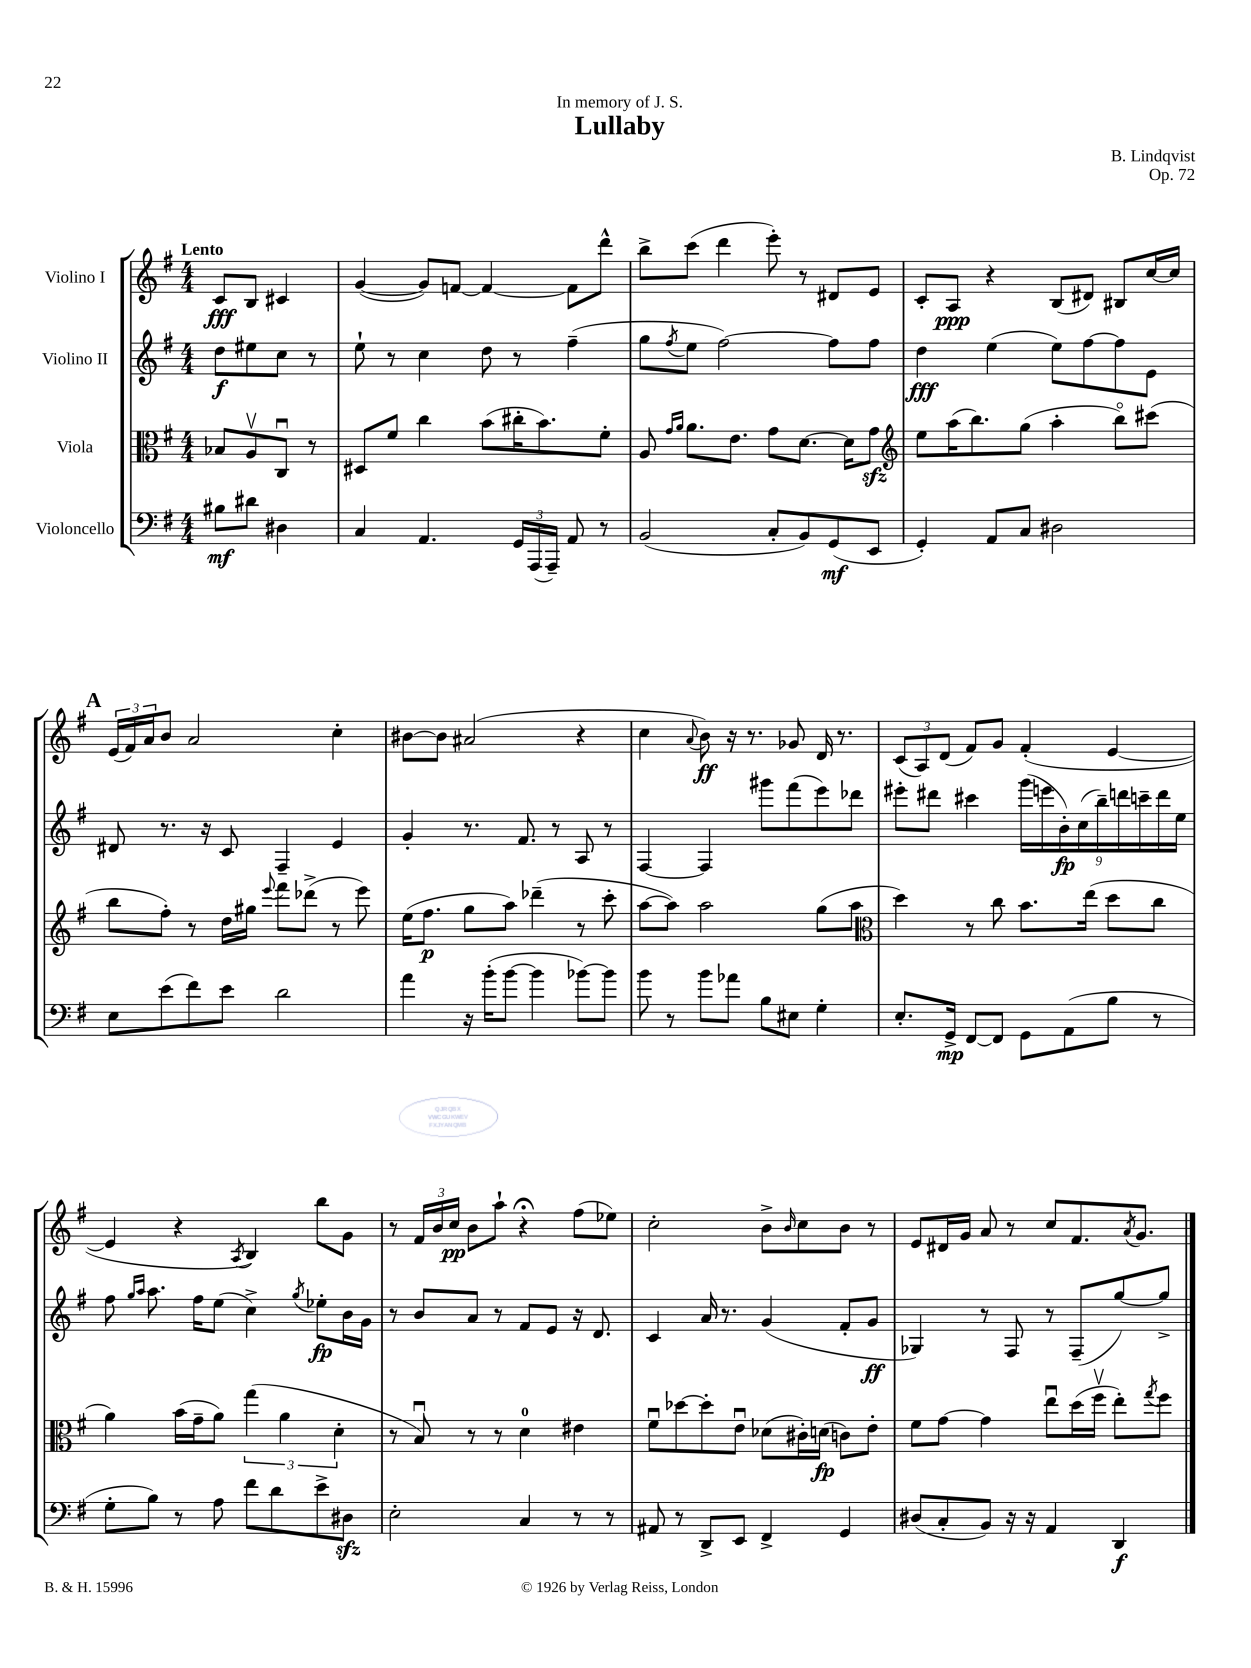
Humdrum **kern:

**kern	**kern	**kern	**kern
*staff4	*staff3	*staff2	*staff1
*clefF4	*clefC3	*clefG2	*clefG2
*k[f#]	*k[f#]	*k[f#]	*k[f#]
*M4/4	*M4/4	*M4/4	*M4/4
8B#	8B-	8dd	8c
8d#	8Av	8ee#	8B
4D#	8Cu	8cc	4c#
.	8r	8r	.
=	=	=	=
4C	8D#	8ee`	([4g
.	8f#	8r	.
4.AA	4cc	4cc	8g])
.	.	.	[8f
.	(8b	8dd	4f_
24GG	16cc#'	8r	.
(24AAA	.	.	.
.	8.b)	.	.
24AAA~)	.	.	.
8AA	.	(4ff#~	8f]
8r	8f#'	.	8ddd^^
=	=	=	=
(2BB	8A	8gg	8bb^
.	16qqg	.	.
.	16qqa	8qff#	.
.	8.a	8ee	(8ccc
.	.	[2ff#)	4ddd
.	8.e	.	.
8C'	8g	.	8eee')
8BB)	[8.d	.	8r
(8GG	.	8ff#]	8d#
.	16d]	.	.
8EE	8g	8ff#	8e
=	=	=	=
*	*clefG2	*	*
4GG')	8ee	4dd	8c'
.	(16aa	.	8A
.	8.bb)	.	.
8AA	.	(4ee	4r
8C	(8gg	.	.
2D#	4aa'	8ee)	(8B
.	.	[8ff#	8d#)
.	8bbo)	8ff#]	8B#
.	(8ccc#	8e	[16cc
.	.	.	16cc]
=	=	=	=
8E	8bb	8d#	(24e
.	.	.	24f#)
.	.	.	24a
(8e	8ff#')	8.r	8b
8f#)	8r	.	2a
.	.	16r	.
8e	16dd	8c	.
.	16gg#	.	.
.	8qqeee	.	.
2d	8fff#	4F#~	.
.	(8ddd-^	.	.
.	8r	4e	4cc'
.	8eee)	.	.
=	=	=	=
4a	(16ee	4g'	[8b#
.	8.ff#	.	.
.	.	.	8b#]
16r	8gg	8.r	(2a#
(16b'	.	.	.
[8b	8aa)	.	.
.	.	8.f#	.
4b]	(4ddd-~	.	.
.	.	8r	.
[8b-)	8r	8A	4r
8b-]	8ccc'	8r	.
=	=	=	=
8b	[8aa	[4F#	4cc
8r	8aa])	.	.
.	.	.	8qqa
8b	2aa	4F#]	8b)
8a-	.	.	16r
.	.	.	8.r
8B	.	8ggg#	.
8E#	.	(8fff#	8g-
4G'	(8gg	8eee)	16d
.	.	.	8.r
.	8aa	8ddd-	.
=	=	=	=
*	*clefC3	*	*
8.E'	4dd)	8eee#'	(12c
.	.	.	12A)
.	.	8ddd#	.
.	.	.	(12d
16GG^	.	.	.
[8FF#	8r	4ccc#	8f#)
8FF#]	8cc	.	8g
8GG	8.b	(18ggg	(4f#'
.	.	18eee	.
.	.	18b')	.
(8AA	.	.	.
.	.	(18cc	.
.	(16ee	.	.
.	.	18bb~)	.
8B	8dd	.	[4e
.	.	18ddd	.
.	.	18ccc~	.
8r	8cc	.	.
.	.	18ddd	.
.	.	18ee	.
=	=	=	=
8G'	4a)	8ff#	4e]
.	.	16qqgg	.
.	.	16qqaa	.
8B)	.	8.aa	.
8r	(16b	.	4r
.	16g~	16ff#	.
8A	8a)	(8ee	.
.	.	.	8qA
8f#	(6gg	4cc^)	4B)
8d	.	.	.
.	6a	.	.
.	.	8qgg	.
8e^	.	8ee-'	8bb
.	6d'	.	.
8D#	.	16b	8g
.	.	16g	.
=	=	=	=
2E'	8r	8r	8r
.	8Bu)	8b	24f#
.	.	.	24b
.	.	.	24cc
.	8r	8a	8b
.	8r	8r	8aa`
4C	4d	8f#	4r;
.	.	8e	.
8r	4e#	16r	(8ff#
.	.	8.d	.
8r	.	.	8ee-)
=	=	=	=
8AA#	8f#u	4c	2cc'
8r	[8dd-	.	.
8DD^	8dd-']	16a	.
.	.	8.r	.
8EE	8eu	.	.
4FF#^	(8d-	(4g	8b^
.	.	.	16qqb
.	16c#')	.	8cc
.	(16d	.	.
4GG	8c)	8f#'	8b
.	8e'	8g	8r
=	=	=	=
(8D#	8f#	4G-)	8e
8C'	[8g	.	16d#
.	.	.	16g
8BB)	4g]	8r	8a
16r	.	8F#	8r
16r	.	.	.
4AA	8eeu	8r	8cc
.	(16dd	(8F#~	8.f#
.	16ff#v	.	.
4DD	8ee')	[8gg)	.
.	.	.	8qa
.	.	.	8.g
.	8qgg	.	.
.	8ff#	8gg^]	.
==	==	==	==
*-	*-	*-	*-
